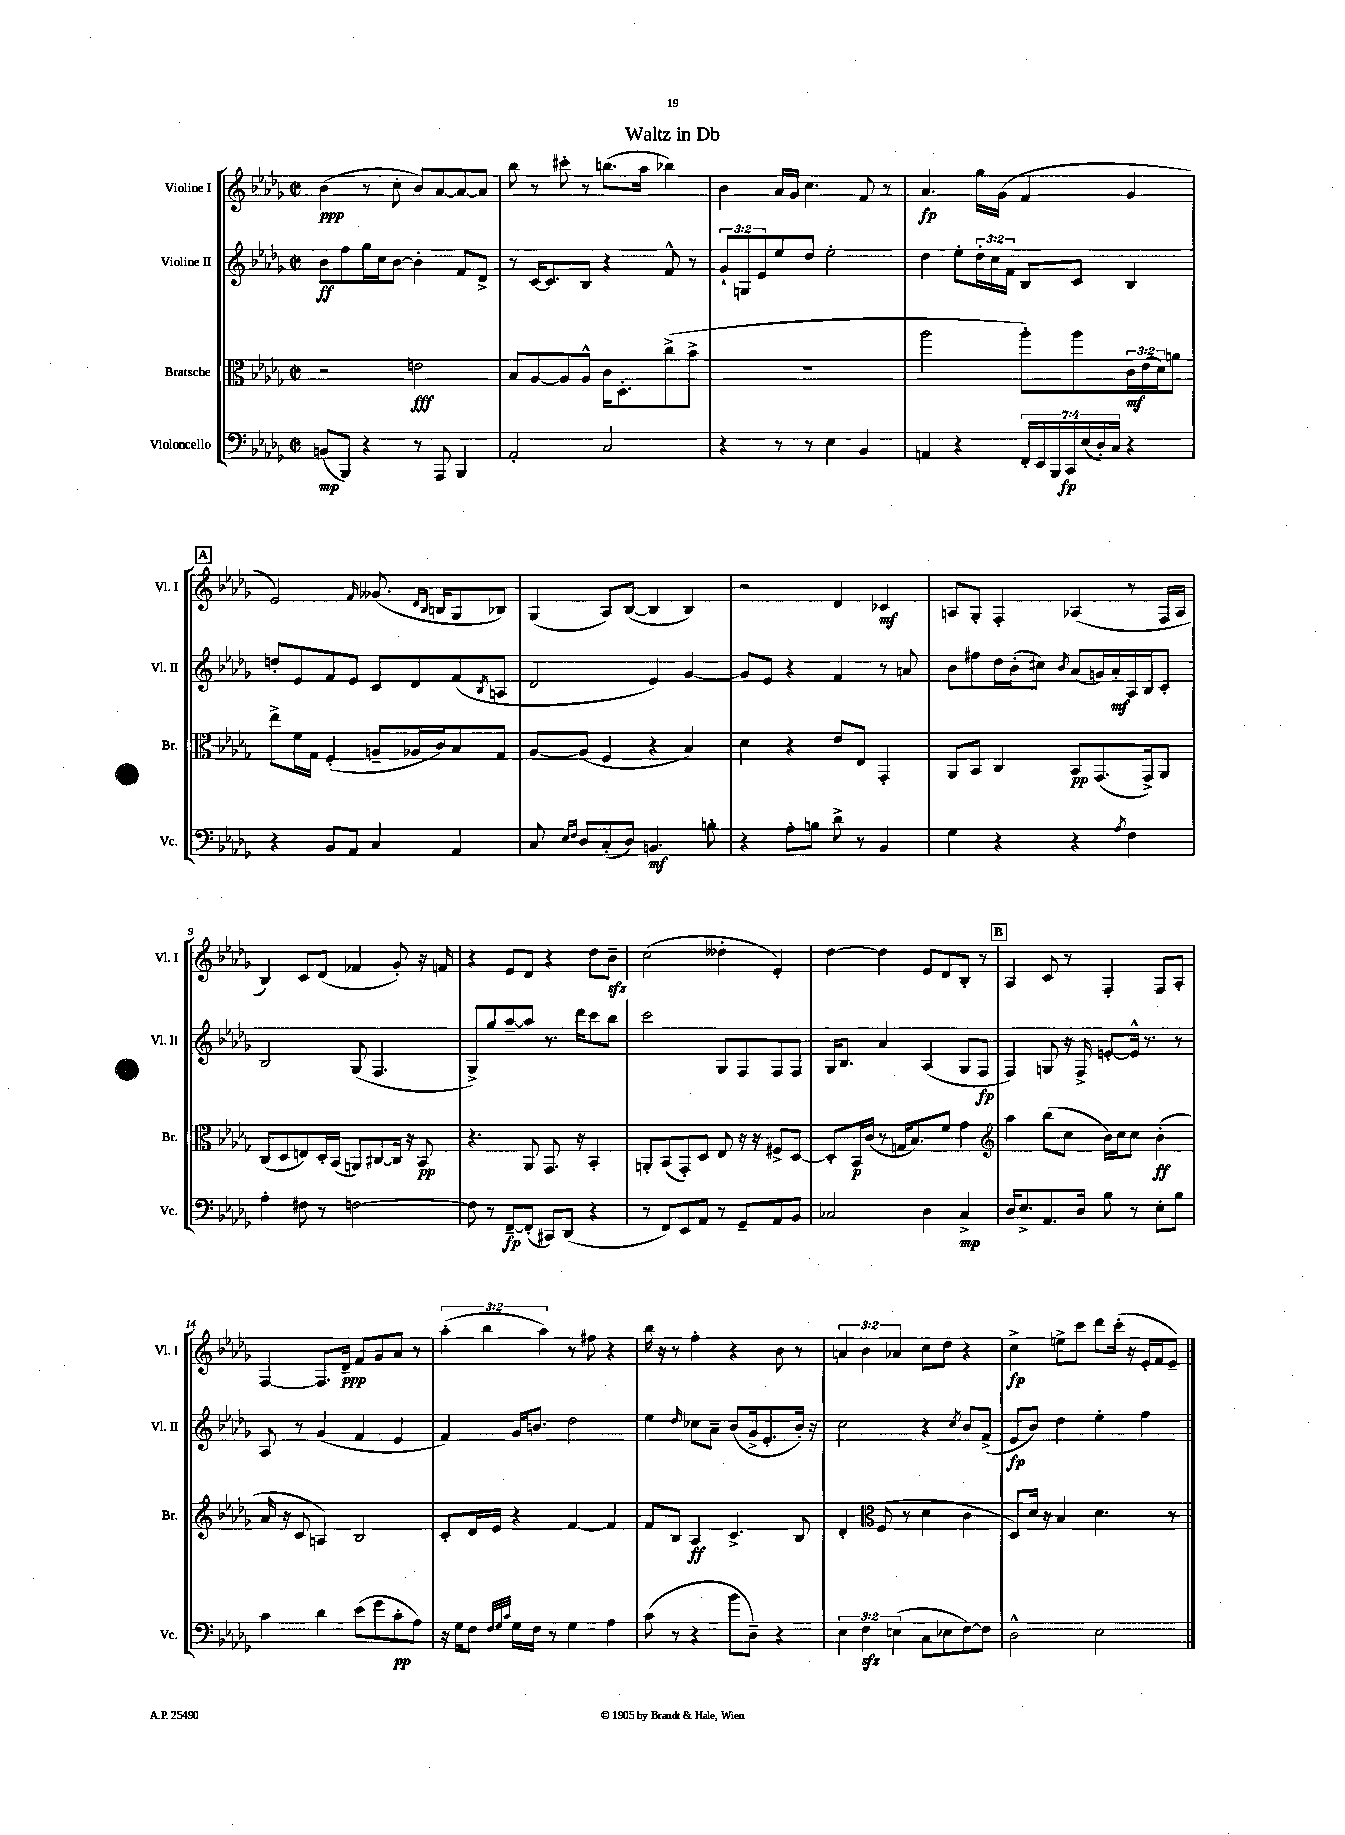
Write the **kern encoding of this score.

**kern	**kern	**kern	**kern
*staff4	*staff3	*staff2	*staff1
*clefF4	*clefC3	*clefG2	*clefG2
*k[b-e-a-d-g-]	*k[b-e-a-d-g-]	*k[b-e-a-d-g-]	*k[b-e-a-d-g-]
*M2/2	*M2/2	*M2/2	*M2/2
*met(c|)	*met(c|)	*met(c|)	*met(c|)
(8BB	2r	8b-	(4b-
8BBB-)	.	8ff	.
4r	.	16gg-	8r
.	.	16cc	.
.	.	[8b-	8cc'
8r	2e	4b-']	8b-)
8AAA-	.	.	[8a-
4BBB-	.	8f	8a-_
.	.	8d-^	8a-]
=	=	=	=
2AA-'	8B-	8r	8bb-
.	[8A-	[16c	8r
.	.	8.c]	.
.	8A-]	.	8ccc#'
.	8A-^^	8B-	8r
2C	16c	4r	(8.bb
.	8.D-'	.	.
.	.	.	16aa-
.	(8cc^	8f^^	4bb-)
.	8b-^	8r	.
=	=	=	=
4r	1r	12g-`	4b-
.	.	12G	.
.	.	12e-	.
8r	.	8ee-	16a-
.	.	.	16g-
8r	.	8dd-	4.cc
4E-	.	2ee-'	.
4BB-	.	.	8f
.	.	.	8r
=	=	=	=
4AA	2aa-	4dd-	4.a-
4r	.	8ee-'	.
.	.	24dd-'	16gg-
.	.	24cc	.
.	.	.	(16g-
.	.	24f	.
28FF'	8aa-')	8B-	4f
28EE-	.	.	.
28BBB-	.	.	.
28CC	.	.	.
.	8aa-	8c	.
(28E-	.	.	.
28D-')	.	.	.
28C	.	.	.
4r	24c	4B-	4g-
.	(24e-	.	.
.	24d-)	.	.
.	8a	.	.
=	=	=	=
4r	8ee-^	8dd'	2e-)
.	16f	8e-	.
.	16G-	.	.
8BB-	(4F'	8f	.
8AA-	.	8e-	.
.	.	.	16qqf
4C	8A~	8c	(8.g--
.	16A-	8d-	.
.	.	.	16qqd-
.	.	.	16qqB-
.	16c)	.	16B
4AA-	8B-	(8f	8G-
.	.	8qB-	.
.	8G-	8A	8B-)
=	=	=	=
8C	[8A-	2d-	(4G-
16qqE-	.	.	.
16qqF	.	.	.
8D-	(8A-]	.	.
(8C'	4F	.	8A-)
8D-)	.	.	([8B-
4.BB	4r	4e-)	4B-]
.	4B-)	[4g-	4B-)
8B'	.	.	.
=	=	=	=
4r	4d-	8g-]	2r
.	.	8e-	.
8A-'	4r	4r	.
8B	.	.	.
8d-^	8e-	4f	4d-
8r	8E-	.	.
4BB-	4GG-'	8r	4c-
.	.	8a	.
=	=	=	=
4G-	8AA-	8b-	8A
.	8BB-	8ff#	8G-'
4r	4C	16dd-	4F'
.	.	(16b-'	.
.	.	8cc#)	.
.	.	8qb-	.
4r	8BB-	(8a-	(4A-
.	(8.GG-	16g)	.
.	.	16a-'	.
8qA-	.	.	.
4F	.	16A-	8r
.	16GG-^)	16B-	.
.	8AA-	8c'	16F
.	.	.	16A-
=	=	=	=
4A-'	(8C	2B-	4B-)
.	8D-	.	.
8F#	8E)	.	8c
8r	16D-'	.	(8d-
.	(16BB-	.	.
[2F	8AA)	(8G-	4f-
.	[8C#	4.F	.
.	16C#]	.	8g-')
.	16r	.	.
.	8BB-	.	16r
.	.	.	16f
=	=	=	=
8F]	4.r	8G-^)	4r
8r	.	8gg-	.
[8FF~	.	[8aa-~	8e-
(8FF']	8AA-	8aa-]	8d-
8CC#)	8.GG-	8.r	4r
(8DD-	.	.	.
.	16r	16ddd-	.
4r	4BB-'	8ccc	8dd-
.	.	8bb-	8b-~
=	=	=	=
8r	8AA'	2ccc	(2cc
8FF)	(8BB-	.	.
8EE-	8GG-')	.	.
8AA-	8D-	.	.
8r	8E-	8G-	4dd--'
8GG-~	16r	8F	.
.	16r	.	.
8AA-	8F#^	8F	4e-')
8BB-	[8D-	8F	.
=	=	=	=
2C-	8D-']	16G-	[4dd-
.	.	8.B-	.
.	16BB-	.	.
.	(16c	.	.
.	8r	4a-	4dd-]
.	16G	.	.
.	8.B-)	.	.
4D-	.	(4A-	8e-
.	8f	.	8d-
4C-^	4g-	8G-	8B-'
.	.	8F	8r
=	=	=	=
*	*clefG2	*	*
16D-	4aa-	4F)	4A-
8.E-^	.	.	.
8.AA-	(8bb-	8G	8c
.	8cc	16r	8r
16D-	.	16F^	.
8B-	16b-)	[8e'	4F'
.	16cc	.	.
8r	8cc	16e^^]	.
.	.	8.r	.
8E-'	(4b-'	.	8F
8B-	.	8r	8A-'
=	=	=	=
4c	16a-	8A-	[4F
.	16r	.	.
.	8c	8r	.
4d-	4A)	(4g-	8.F]
.	.	.	16d-~
(8e-	2B-	4f	8f
8g-	.	.	8g-
8c'	.	4e-	8a-
8A-)	.	.	8r
=	=	=	=
16r	8c'	4f)	(6aa-'
16G-	.	.	.
8F	16d-	.	.
.	.	.	6bb-
.	16e-	.	.
32qqF	.	.	.
32qqG-	.	.	.
32qqc	.	.	.
16G-	4r	16g-	.
16F	.	8.b	.
.	.	.	6aa-)
8r	.	.	.
4G-	[4f	2dd-	8r
.	.	.	8ff#
4A-	4f]	.	4r
=	=	=	=
(8c	8f	4ee-	16bb-
.	.	.	16r
8r	8B-	.	8r
.	.	16qqdd-	.
4r	4A-	8cc-	4ff'
.	.	8a-~	.
8b-	4.c^	(8b-	4r
8D-~)	.	16g-^	.
.	.	8.e-'	.
4r	.	.	8b-
.	8B-	16b-')	8r
.	.	16r	.
=	=	=	=
6E-	4d-'	2cc	6a
6F	.	.	6b-
*	*clefC3	*	*
.	(8F	.	.
(6E	.	.	6a-
.	8r	.	.
8C	4d-	4r	8cc
8E-	.	.	8dd-
.	.	8qcc	.
[8F)	4c	8b-	4r
8F]	.	(8f^	.
=	=	=	=
2D-^^	8D-)	8e-	4cc^
.	16d-	8b-)	.
.	16r	.	.
.	4B-	4dd-	8ee^
.	.	.	8ccc
2E-	4.d-	4ee-'	8ddd-
.	.	.	(16ccc'
.	.	.	16r
.	.	4ff	16e-'
.	.	.	16f
.	8r	.	8e-~)
==	==	==	==
*-	*-	*-	*-
